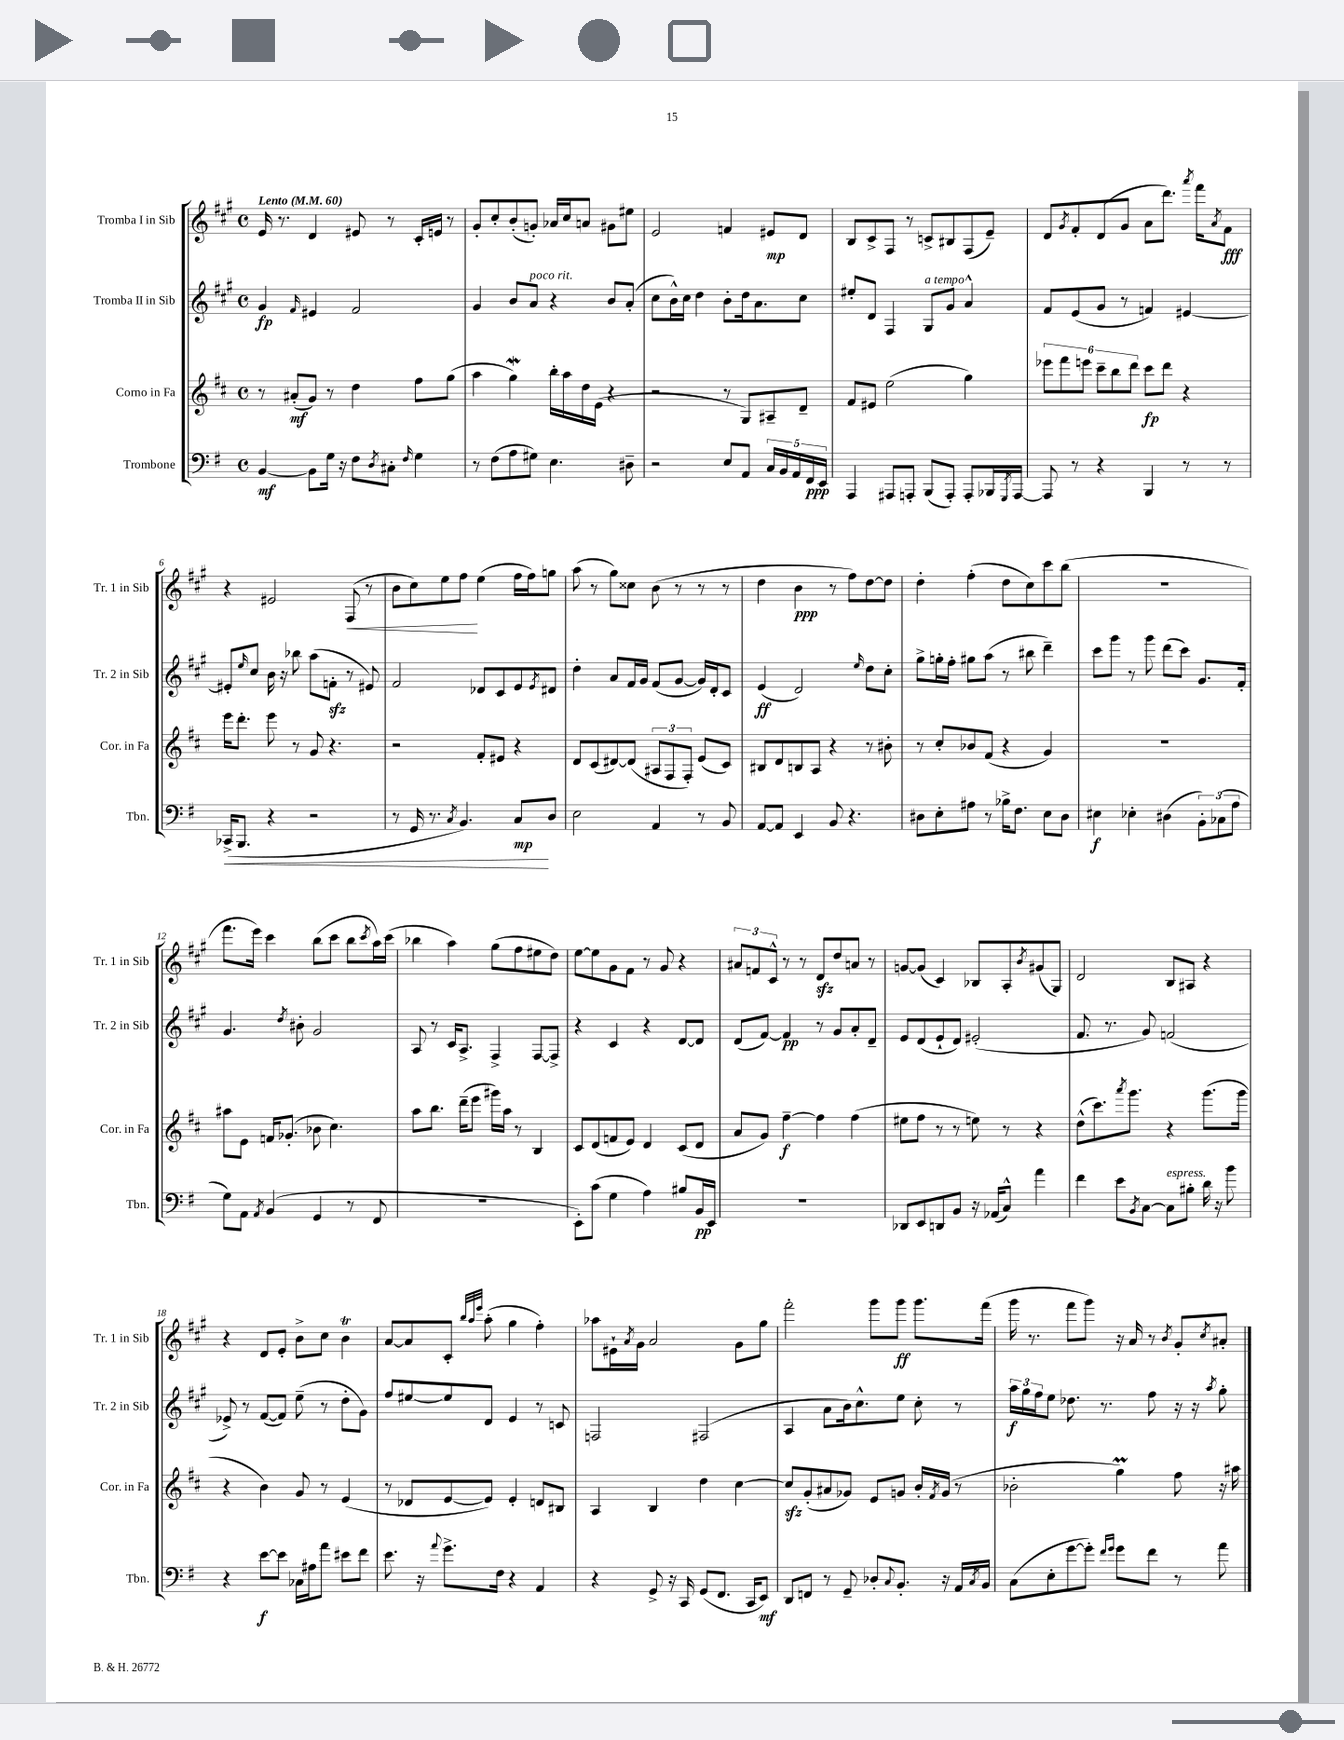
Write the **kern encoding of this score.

**kern	**kern	**kern	**kern
*staff4	*staff3	*staff2	*staff1
*clefF4	*clefG2	*clefG2	*clefG2
*k[f#]	*k[f#c#]	*k[f#c#g#]	*k[f#c#g#]
*M4/4	*M4/4	*M4/4	*M4/4
*met(c)	*met(c)	*met(c)	*met(c)
*MM60	*MM60	*MM60	*MM60
[4BB	8r	4g#	16e
.	.	.	8.r
.	(8a#'	.	.
.	.	16qqf#	.
8BB]	8g)	4e#	4d
16G	8r	.	.
16r	.	.	.
8F#	4dd	2f#	8e#
8qD	.	.	.
8C#'	.	.	8r
16qqF#	.	.	.
4G	8ff#	.	16c#'
.	.	.	16e
.	(8gg	.	8r
=	=	=	=
8r	4aa	4g#	8g#'
(8F#	.	.	8cc#'
8A	4gg)	8b	(8b'
8G#)	.	8a	8g')
4.E	16bb'	4r	16a-
.	16aa	.	16cc#
.	16dd	.	8a
.	(16e	.	.
.	4r	8b	8g#
8D#~	.	(8a'	8ee#
=	=	=	=
2r	2r	8cc#	2e
.	.	16b^^)	.
.	.	16cc#	.
.	.	4dd	.
8E	8r	8b'	4f
8AA	8G)	16dd	.
.	.	8.a	.
20C	8A#~	.	8e#
20BB	.	.	.
20AA	.	.	.
.	8d~	8cc#	8d
20FF#	.	.	.
20EE	.	.	.
=	=	=	=
4AAA	8f#	8ee#'	8B
.	8e#	8d	8c#^
8AAA#	(2ee	4F#	8F#
8AAA'	.	.	8r
(8BBB	.	8G#	8c^
8AAA')	.	8g#	8B#
8AAA'	4gg)	4a^^	(8F#
16BBB-	.	.	8e~)
8qGGG	.	.	.
[16AAA	.	.	.
=	=	=	=
8AAA]	12eee-	8f#	8d
.	12fff#	.	.
.	.	.	8qg#
8r	.	(8e	8f#'
.	12eee	.	.
4r	12ccc#~	8g#	(8d
.	12bb	.	.
.	.	8r	8g#
.	12ddd	.	.
4BBB	8ccc#	4f)	8a
.	8ddd	.	8.ddd)
8r	4r	[4e#	.
.	.	.	8qaaa
.	.	.	16fff#
.	.	.	8qa
8r	.	.	8f#
=	=	=	=
(16CC-^	16eee	8e#']	4r
8.BBB	8.ddd'	.	.
.	.	16qqee	.
.	.	8cc#	.
4r	8eee	16b	2e#
.	.	16r	.
.	8r	8bb-	.
2r	8g	(8aa	.
.	4.r	8f'	.
.	.	8r	(8F#
.	.	8e#)	8r
=	=	=	=
8r	2r	2f#	8b
16GG	.	.	8cc#)
8.r	.	.	.
.	.	.	8ee
8qC	.	.	.
4.BB)	.	.	8ff#
.	8f#'	8d-	(4ee
.	8e#	8c#	.
8C	4r	8e	16ff#
.	.	.	16ff#)
.	.	8qe	.
8D	.	8d#	8gg
=	=	=	=
2E	8d	4dd'	(8aa
.	(8c#	.	8r
.	[8d#)	8a	8gg#)
.	(8d#]	16f#	8cc##
.	.	16g#	.
4AA	12A#	(8f#	(8b
.	12F#	.	.
.	.	[8g#	8r
.	12F#')	.	.
8r	(8e	16g#])	8r
.	.	16d'	.
8BB	8c#)	8c#	8r
=	=	=	=
[8AA	8B#	(4e	4dd
8AA]	8d	.	.
4EE	8B	2d)	4b
.	8A	.	.
8BB	4r	.	8r
4.r	.	.	8ff#)
.	.	16qqee	.
.	8r	8dd	[8dd
.	8b#'	8cc#'	8dd]
=	=	=	=
8D#	8r	8gg#^	4dd'
8E'	8cc#'	16gg'	.
.	.	16ff#'	.
8A#	8b-	8gg#	(4ff#'
8r	(8f#	(8aa	.
16B-^	4r	8r	8dd
8.F#	.	.	.
.	.	8bb#	8cc#)
8E	4g)	4ddd~)	8ccc#
8D#	.	.	(8bb
=	=	=	=
4E#	1r	8ccc#	1r
.	.	8ggg#	.
4E-'	.	8r	.
.	.	8ggg#	.
(4D#	.	(8ddd	.
.	.	8ccc#)	.
12BB')	.	8.g#	.
(12C-	.	.	.
12A	.	.	.
.	.	16f#'	.
=	=	=	=
8G)	8aa#	4.g#	8.fff#
8AA	8e	.	.
.	.	.	16eee)
8qAA	.	.	.
(4BB	16f	.	4ccc#
.	(8.g-'	.	.
.	.	8qdd	.
.	.	8b#'	.
4GG	8b-	2g#	(8bb
.	4.cc#)	.	8ccc#
8r	.	.	8bb
.	.	.	8qccc#
8FF#	.	.	16aa)
.	.	.	(16ccc#
=	=	=	=
1r	8aa	8A	4bb-
.	8.bb	8r	.
.	.	16c#	4aa)
.	(16ddd~	8.A^	.
.	8eee	.	.
.	16ggg#)	4F#^	(8gg#
.	16aa	.	.
.	8r	.	8ff#
.	4B	[8F#	8ee#
.	.	8F#^]	8dd)
=	=	=	=
8EE')	8c#	4r	[8ee
(8c	(8d	.	8ee]
4G	8f	4c#	8g#
.	8e)	.	8f#
4A)	4d	4r	8r
.	.	.	8g#
8B#	(8c#	[8d	4r
16BB	8d	8d]	.
16EE	.	.	.
=	=	=	=
1r	8a	(8d	12a#
.	.	.	12f
.	8g)	[8f#)	.
.	.	.	12c#^^
.	[4ff#~	4f#]	8r
.	.	.	8r
.	4ff#]	8r	8d
.	.	8g#	8dd
.	(4ff#	8a'	8a
.	.	8d~	8r
=	=	=	=
8DD-	8ee#	8e	[8g
8EE	8ff#	(8d	(8g]
8DD	8r	8e`	4c#)
8BB	8r	8d)	.
16r	8ee)	(2e#'	8B-
(16AA-	.	.	.
8C^^)	8r	.	8A'
.	.	.	8qb
4a	4r	.	(8g#
.	.	.	8G#)
=	=	=	=
4f#	(8dd^^	8.f#	2d
.	8.ccc#)	.	.
.	.	8.r	.
8e	.	.	.
.	8qaaa	.	.
.	8.ggg	.	.
8qBB	.	.	.
[8C	.	8g#)	.
8C]	4r	(2f	8B
8B#'	.	.	8A#
16d	(8.ggg	.	4r
16r	.	.	.
8b	.	.	.
.	16ggg	.	.
=	=	=	=
4r	4r	8e-^)	4r
.	.	8r	.
[8e	4b)	([8f#	8d
8e]	.	8f#])	8e'
16C-	8g	(8ee~	8b^
16A#	.	.	.
8a	8r	8r	8cc#
8e#	(4e	8dd'	4b
8f#	.	8g#)	.
=	=	=	=
8.e	8r	8ff#	[8a
.	8d-	[8ee#	8a]
16r	.	.	.
8qqa	.	.	.
8.g^	[8e	8ee#]	8c#'
.	.	.	32qqbb
.	.	.	32qqaa
.	.	.	32qqeee
.	8e])	8d	(8aa'
16F#	.	.	.
4r	4e'	4e	4gg#
4AA	8d	8r	4ff#')
.	8B#	8c	.
=	=	=	=
4r	4A	2F	8aa-
.	.	.	16e#`
.	.	.	8qa
.	.	.	16g#
8GG^	4B	.	2a
16r	.	.	.
16CC	.	.	.
(8GG	4dd	(2F#	.
8.FF#	.	.	.
.	[4cc#	.	8g#
16CC	.	.	.
8EE)	.	.	8gg#
=	=	=	=
8DD	8cc#]	4A	2fff#'
8FF	(8g'	.	.
8r	8a#	8a	.
8GG~	8g-)	16b)	.
.	.	8.cc#^^	.
8D-'	8e	.	8ggg#
8qqC	.	.	.
8.BB'	8g	8ee	8ggg#
.	16b'	8cc#'	8.ggg#
.	8qf#	.	.
16r	(16g	.	.
16AA	8r	8r	.
8qC	.	.	.
16BB	.	.	(16fff#
=	=	=	=
(8C	2b-'	24aa	16ggg#
.	.	24gg#	.
.	.	.	8.r
.	.	24ff#	.
8E'	.	8ee	.
[8g	.	8.dd-	8fff#
8g'])	.	.	8ggg#)
.	.	8.r	.
16qqf#	.	.	.
16qqg	.	.	.
8g	4gg)	.	16r
.	.	.	16a
8f#	.	8ff#	8r
.	.	.	8qb
8r	8ff#	16r	8g#'
.	.	16r	.
.	.	8qaa	8qcc#
8a	16r	8gg#'	8a#'
.	16aa#	.	.
==	==	==	==
*-	*-	*-	*-
